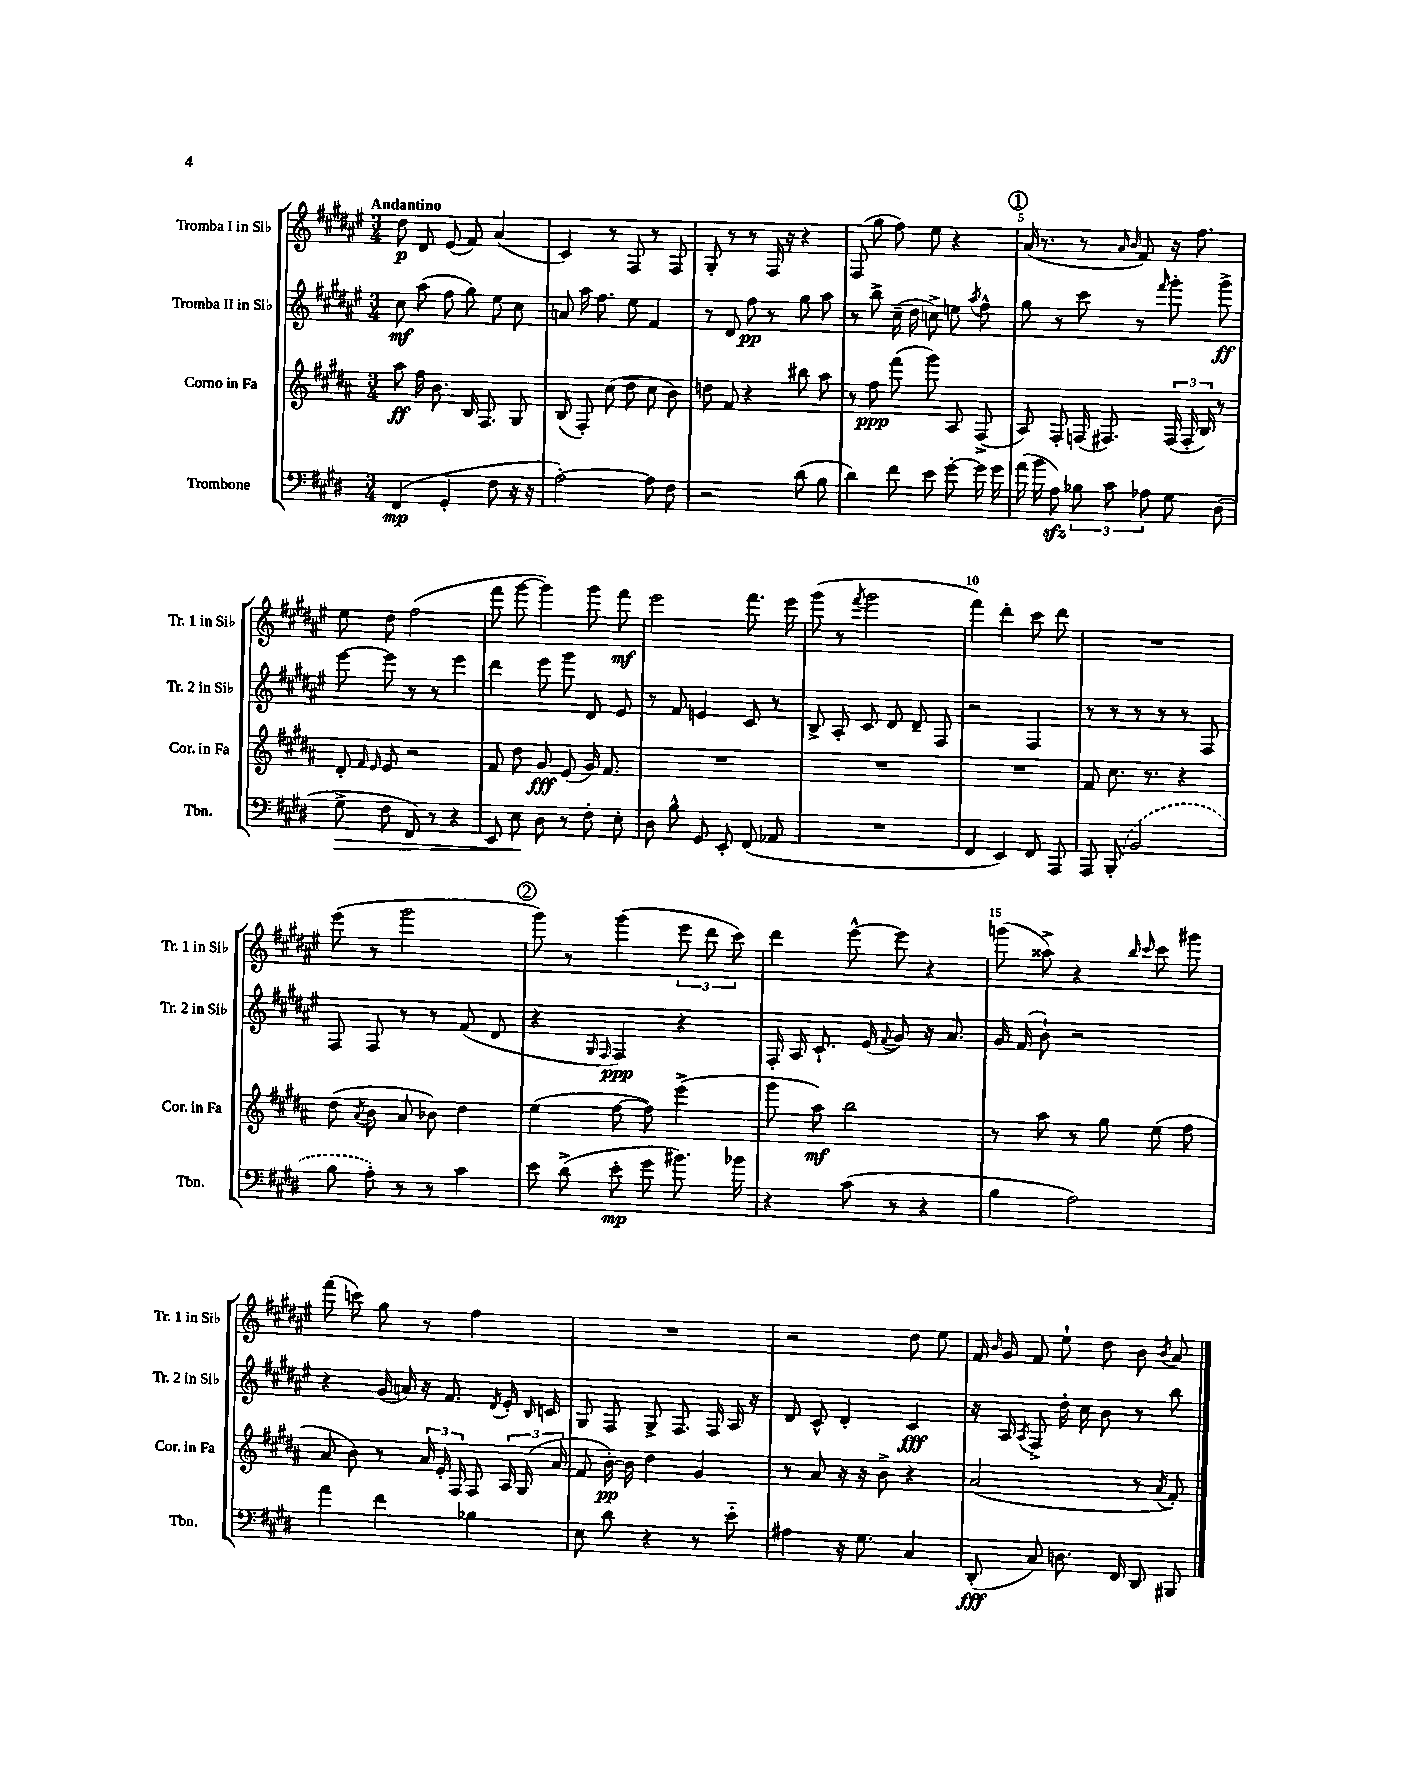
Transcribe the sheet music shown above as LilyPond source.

<<
\new StaffGroup <<
\new Staff = "s0" \with { instrumentName = "Tromba I in Sib" shortInstrumentName = "Tr. 1 in Sib" } {
    \clef treble \key fis \major \numericTimeSignature \time 3/4 \tempo "Andantino"
    \autoBeamOff dis''8\p dis'8 eis'8( fis'8) ais'4( |
    cis'4) r8 fis8 r8 fis8 |
    gis8-. r8 r8 fis16 r16 r4 |
    fis8( gis''8 fis''8) eis''8 r4 |
    \mark \markup { \circle "1" } ais'16( r8. r8 \grace { ais'16 b'16 } fis'8) r16 fis''8. |
    eis''8 dis''8 fis''2( |
    fis'''8 gis'''8~ gis'''4) gis'''8 fis'''8\mf |
    eis'''2 fis'''8. eis'''16 |
    gis'''8( r8 \acciaccatura { fis'''8 } gis'''2 |
    fis'''4) dis'''4-. cis'''8 dis'''8 |
    R2. |
    eis'''8( r8 gis'''2 |
    \mark \markup { \circle "2" } gis'''8) r8 gis'''4( \tuplet 3/2 { eis'''8 dis'''8 cis'''8) } |
    dis'''4 eis'''8~-^ eis'''8 r4 |
    g'''8( aisis''8->) r4 \grace { b''16 cis'''16 } cis'''8 gis'''8 |
    fis'''8( c'''8) gis''8 r8 fis''4 |
    R2. |
    r2 dis''8 eis''8 |
    fis'16 \grace { b'16 } gis'16 fis'8 eis''8-! dis''8 b'8 \acciaccatura { b'8 } ais'8 \bar "|." |
}
\new Staff = "s1" \with { instrumentName = "Tromba II in Sib" shortInstrumentName = "Tr. 2 in Sib" } {
    \clef treble \key fis \major \numericTimeSignature \time 3/4
    \autoBeamOff cis''8\mf ais''8( fis''8 gis''8) eis''8 cis''8 |
    a'8 ais''16 fis''8. eis''8 fis'4 |
    r8 dis'8 fis''8\pp r8 gis''8 ais''8 |
    r8 b''8-> cis''16--( dis''16 c''8->) e''8 \acciaccatura { ais''8 } fis''8-^ |
    \mark \markup { \circle "1" } gis''8 r8 cis'''8 r8 \grace { fis'''16 } gis'''8-. gis'''8->\ff |
    eis'''8~ eis'''8 r8 r8 eis'''4 |
    dis'''4 eis'''8 gis'''8 dis'8 eis'8 |
    r8 fis'8 e'4 cis'8 r8 |
    b8-> ais8-. cis'8 dis'8 dis'8-- fis8 |
    r2 fis4 |
    r8 r8 r8 r8 r8 fis8 |
    fis8 fis8 r8 r8 fis'8( dis'8 |
    \mark \markup { \circle "2" } r4 \grace { gis16 fis16 } fis4\ppp) r4 |
    fis16-. ais16 cis'8.-! eis'16( \appoggiatura { fis'8 } gis'8) r16 ais'8. |
    gis'16 fis'16( b'8-!) r2 |
    r4 gis'16( a'16) r16 fis'8. \acciaccatura { dis'8 } eis'16-. \grace { b16 } c'16 |
    gis8 fis8 gis8-> fis8. fis16 ais16 r16 |
    dis'8 cis'8-^ dis'4-. cis'4\fff |
    r16 ais16 \acciaccatura { ais8 } fis8-> dis''16-. cis''16 b'8 r8 b''8 \bar "|." |
}
\new Staff = "s2" \with { instrumentName = "Corno in Fa" shortInstrumentName = "Cor. in Fa" } {
    \clef treble \key b \major \numericTimeSignature \time 3/4
    \autoBeamOff ais''8\ff fis''16 b'8. b16 fis8. gis8 |
    b8( fis8-.) cis''8( dis''8 cis''8 b'8) |
    d''8 fis'8 r4 bis''8 ais''8 |
    r8 fis''8\ppp fis'''8( gis'''8) ais8 fis8->( |
    \mark \markup { \circle "1" } ais8) fis8-. f16( fis8.) \tuplet 3/2 { fis16( fis16-. b16) } r8 |
    dis'8-. \grace { fis'16 e'16 } e'8 r2 |
    fis'8 dis''8 gis'8\fff e'8( gis'16) fis'8. |
    R2. |
    R2. |
    R2. |
    fis'8 cis''8. r8. r4 |
    dis''8( \acciaccatura { ais'8 } b'8 ais'8 bes'8) dis''4 |
    \mark \markup { \circle "2" } e''4( fis''8~ fis''8) e'''4->( |
    gis'''8 ais''8\mf) b''2 |
    r8 ais''8 r8 gis''8 e''8( fis''8 |
    ais'8 b'8) r8 \tuplet 3/2 { ais'16 e'16-. fis16 } fis8 \tuplet 3/2 { ais16 gis16( ais'16 } |
    fis'8 b'16~-.\pp) b'16 dis''4 gis'4 |
    r8 ais'8 r16 r16 b'8-> r4 |
    ais'2( r8 \acciaccatura { ais'8 } fis'8-.) \bar "|." |
}
\new Staff = "s3" \with { instrumentName = "Trombone" shortInstrumentName = "Tbn." } {
    \clef bass \key e \major \numericTimeSignature \time 3/4
    \autoBeamOff fis,4\mp( gis,4-. fis8 r16 r16 |
    a2~-.) a8 fis8 |
    r2 dis'8( b8 |
    dis'4) fis'8 e'8 gis'8~-. gis'16 gis'16 |
    \mark \markup { \circle "1" } a'16( b'16 a8\sfz) \tuplet 3/2 { bes8 cis'8 aes8 } gis8 dis8( |
    gis8->\> fis8 fis,8) r8 r4 |
    e,8 e8\! dis8 r8 fis8-. e8-. |
    dis8 b8-^ gis,8 e,8-. fis,8( aes,8 |
    R2. |
    fis,4 e,4) fis,8 a,,8 |
    a,,8 \once \slurDashed b,,8-.( b,2 |
    b8 a8-.) r8 r8 cis'4 |
    \mark \markup { \circle "2" } e'8 dis'8->( e'8-.\mp gis'8 bis'8.) bes'16 |
    r4 cis'8( r8 r4 |
    b4 a2) |
    a'4 fis'4 bes4 |
    e8 dis'8 r4 r8 e'8-_ |
    ais4 r16 gis8. cis4 |
    dis,8-.\fff( cis8) d8. fis,16 dis,8 bis,,8 \bar "|." |
}
>>
>>
\layout { \context { \Score \override BarNumber.break-visibility = ##(#f #t #t) barNumberVisibility = #(every-nth-bar-number-visible 5) } }
